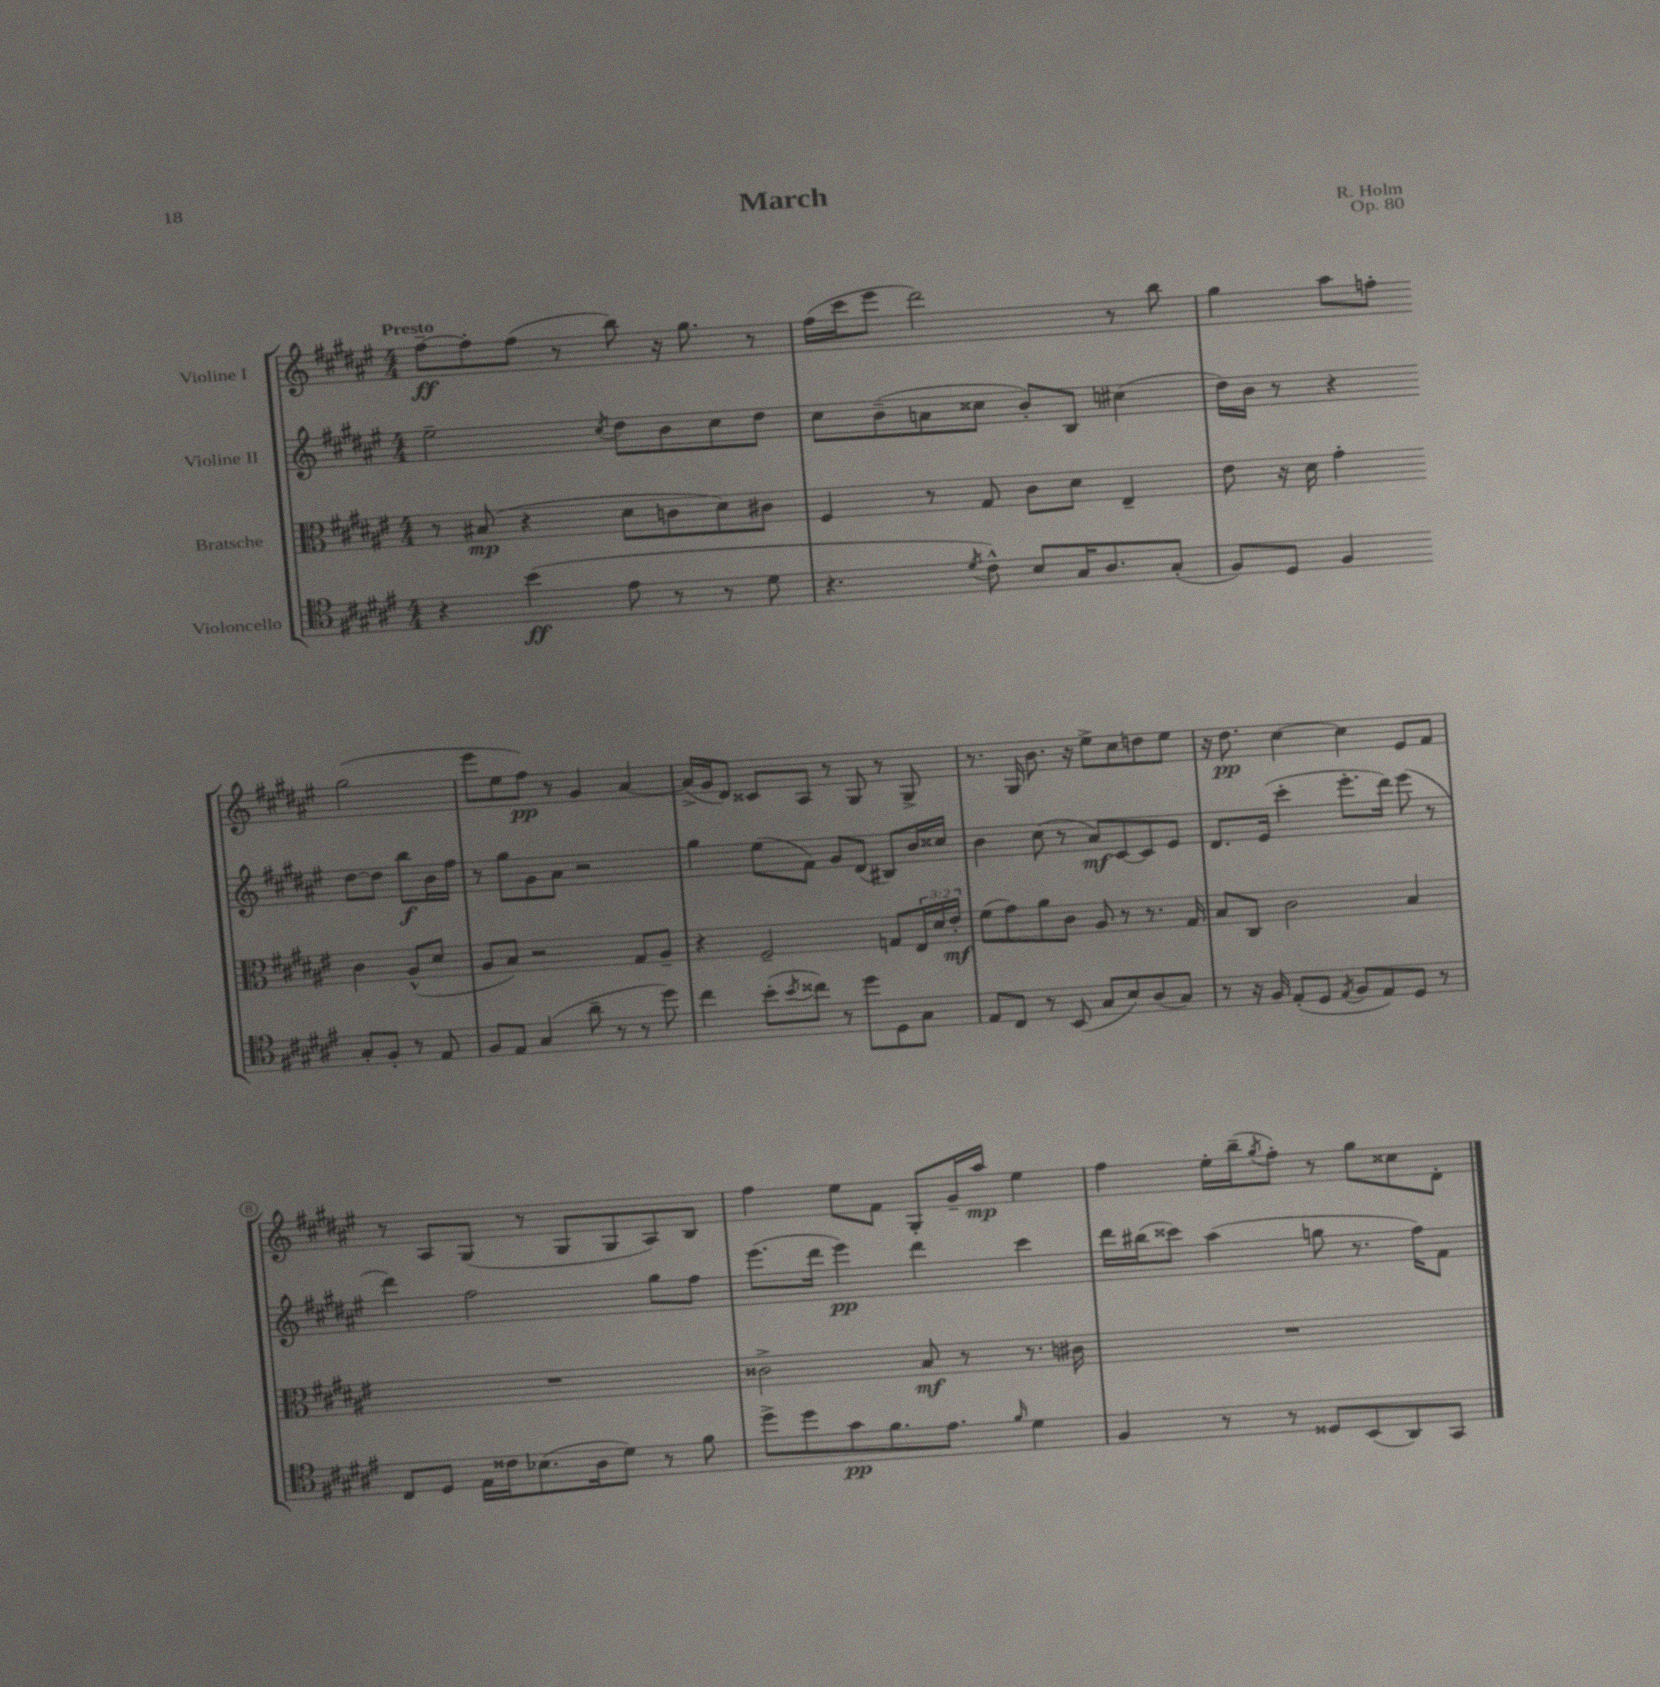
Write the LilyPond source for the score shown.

\header { title = "March" composer = "R. Holm" opus = "Op. 80" }
<<
\new StaffGroup <<
\new Staff = "s0" \with { instrumentName = "Violine I" } {
    \clef treble \key fis \major \numericTimeSignature \time 4/4 \tempo "Presto"
    fis''8~--\ff fis''8-. fis''8( r8 b''8) r16 gis''8. r8 |
    fis''16( cis'''16 eis'''8 dis'''2) r8 b''8 |
    gis''4 ais''8 f''8-. gis''2( |
    eis'''8 eis''8 fis''8\pp) r8 gis'4 ais'4~ |
    ais'16->( gis'16 dis'8) cisis'8 ais8 r8 gis8 r8 gis8-> |
    r8. gis16 b'8. r16 eis''8-> cis''8 d''8 eis''8 |
    r16 dis''8.\pp cis''4~ cis''4 eis'8 fis'8 |
    r8 ais8 gis8( r8 gis8 gis8 ais8) b8 |
    fis''4 eis''8 fis'8 gis8-. gis'16-- ais''16\mp eis''4 |
    fis''4 eis''16-. b''16--( \acciaccatura { gis''8 } fis''8-.) r8 gis''8 cisis''8 dis'8-. \bar "|." |
}
\new Staff = "s1" \with { instrumentName = "Violine II" } {
    \clef treble \key fis \major \numericTimeSignature \time 4/4
    eis''2-- \acciaccatura { cis''8 } dis''8 b'8 cis''8 dis''8 |
    cis''8 b'8--( a'8 cisis''8 b'8-.) b8 cis''4( |
    dis''16) b'16 r8 r4 dis''8~ dis''8 b''8\f b'16 fis''16 |
    r8 gis''8 gis'8 ais'8 r2 |
    gis''4 eis''8( fis'8) gis'8 dis'8( bis8) b'16 cisis''16 |
    b'4 cis''8( r8 ais'8\mf) cis'8~ cis'8 eis'8 |
    dis'8. eis'16( cis'''4-. eis'''8.-. dis'''16) eis'''8( r8 |
    dis'''4) fis''2 gis''8 fis''8 |
    eis'''8.( dis'''16 eis'''4\pp) dis'''4 cis'''4 |
    dis'''16 bis''16( cisis'''8) ais''4( g''8 r8. fis''16) fis'8 \bar "|." |
}
\new Staff = "s2" \with { instrumentName = "Bratsche" } {
    \clef alto \key fis \major \numericTimeSignature \time 4/4 \override Staff.TupletNumber.text = #tuplet-number::calc-fraction-text
    r8 bis8\mp( r4 dis'8 c'8 dis'8) cis'8 |
    fis4 r8 gis8 cis'8 dis'8 eis4-- |
    eis'8 r16 dis'16 gis'4-. cis'4 ais8-^( dis'8 |
    ais8 b8) r2 gis8 ais8-- |
    r4 fis2-- g8 \tuplet 3/2 { eis16 dis'16 eis'16-.\mf } |
    fis'8( gis'8) ais'8 cis'8 ais8 r8 r8. gis16 |
    b8 cis8 cis'2 b4 |
    R1 |
    cisis'2-> b8\mf r8 r8. cis'16 |
    R1 \bar "|." |
}
\new Staff = "s3" \with { instrumentName = "Violoncello" } {
    \clef tenor \key fis \major \numericTimeSignature \time 4/4
    r4 b'4\ff( eis'8 r8 r8 dis'8 |
    r4. \acciaccatura { dis'8 } cis'8-^) b8 gis16 ais8. gis8-.( |
    fis8) dis8 fis4 gis8-. fis8-. r8 eis8 |
    fis8 eis8 gis4( ais'8-- r8 r8 dis''8) |
    cis''4 b'8-.( \acciaccatura { b'8 } cisis''8) r8 dis''8 dis8 gis8 |
    eis8 cis8 r8 b,8( gis8 b8) ais8( gis8) |
    r8 r16 fis16 eis8-.( dis8 \acciaccatura { eis8 } fis8 eis8) dis8 r8 |
    cis8 dis8 eis16 cisis'16 bes8.( ais16 dis'8) r8 fis'8 |
    dis''8-> dis''8 gis'8\pp fis'8. eis'8. \grace { fis'16 } dis'4 |
    fis4 r8 r8 disis8 b,8( ais,8) gis,8 \bar "|." |
}
>>
>>
\layout { \context { \Score \override BarNumber.stencil = #(make-stencil-circler 0.1 0.3 ly:text-interface::print) } }
